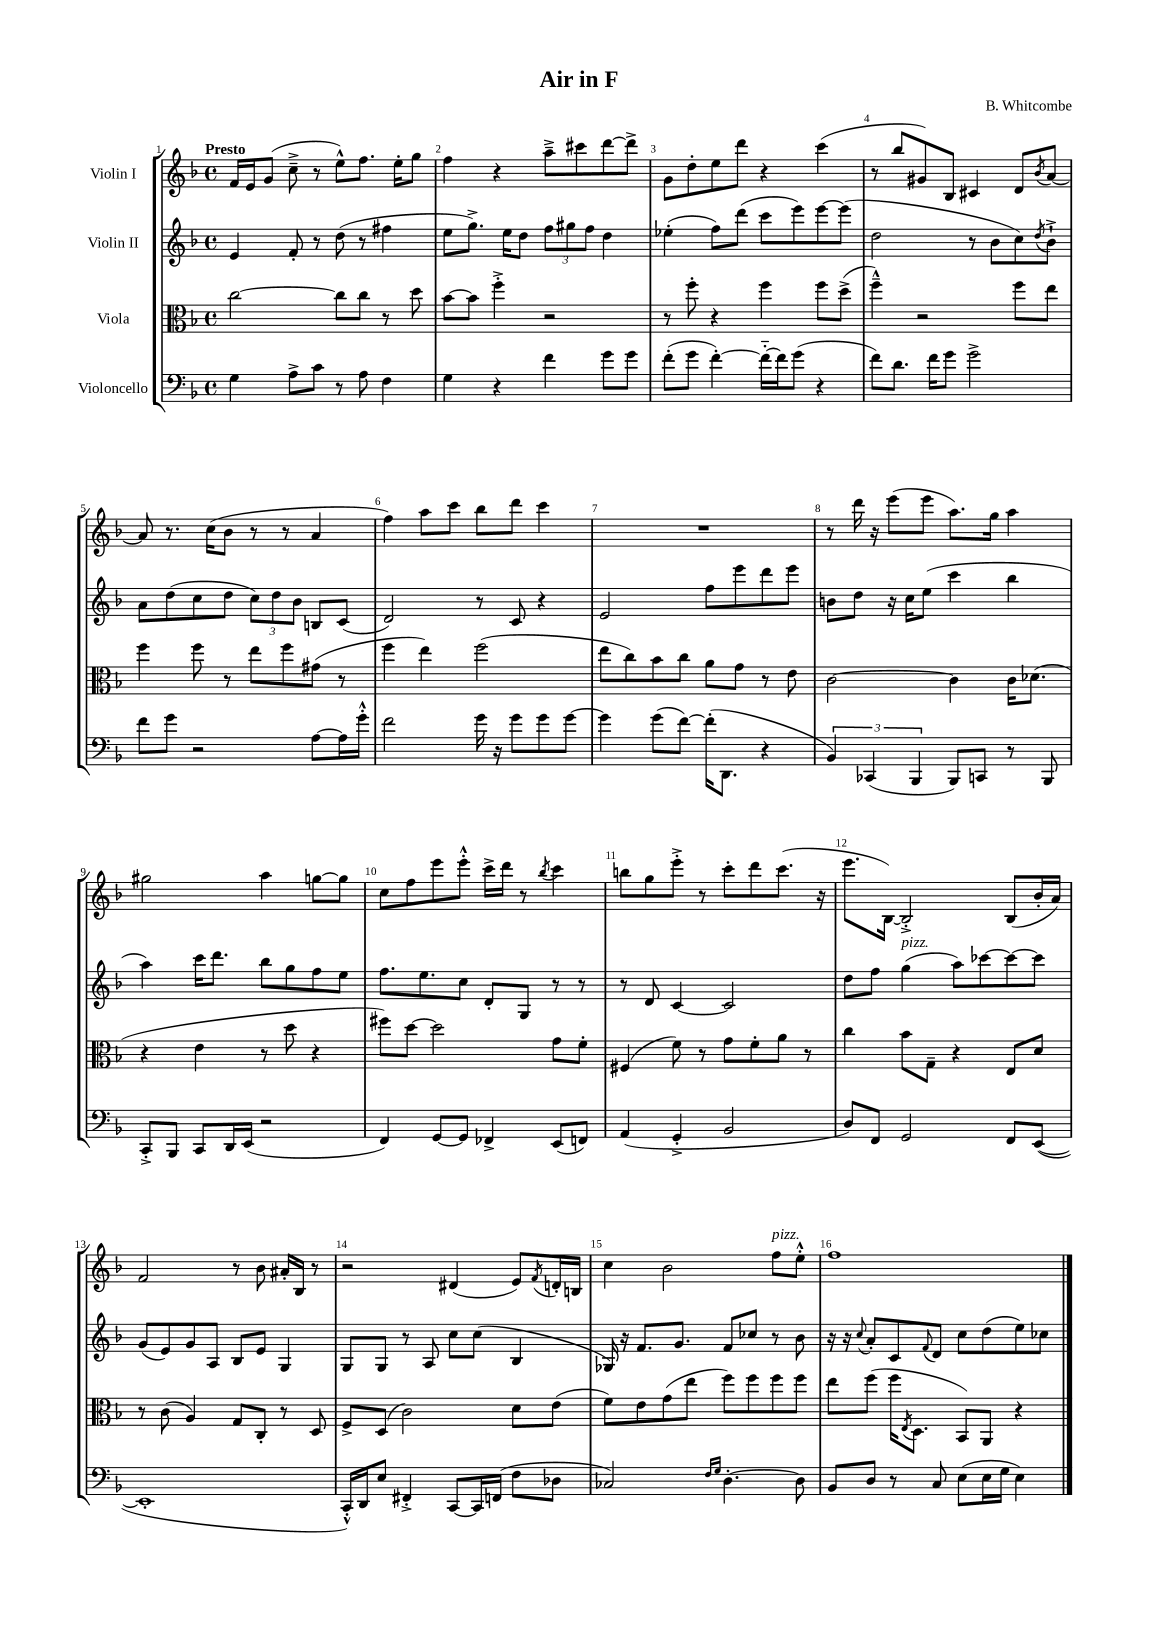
\header { title = "Air in F" composer = "B. Whitcombe" }
<<
\new StaffGroup <<
\new Staff = "s0" \with { instrumentName = "Violin I" } {
    \clef treble \key f \major \defaultTimeSignature \time 4/4 \tempo "Presto"
    f'16 e'16 g'8( c''8---> r8 e''8-^) f''8. e''16-. g''8 |
    f''4 r4 a''8---> cis'''8 d'''8~ d'''8-> |
    g'8 d''8-. e''8 d'''8 r4 c'''4( |
    r8 bes''8 gis'8) bes8 cis'4 d'8 \acciaccatura { bes'8 } a'8~ |
    a'8 r8. c''16( bes'8 r8 r8 a'4 |
    f''4) a''8 c'''8 bes''8 d'''8 c'''4 |
    R1 |
    r8 d'''16 r16 e'''8( e'''8 a''8.) g''16 a''4 |
    gis''2 a''4 g''8~ g''8 |
    c''8 f''8 e'''8 e'''8-.-^ c'''16-> d'''16 r8 \acciaccatura { bes''8 } c'''4 |
    b''8 g''8 e'''8-.-> r8 c'''8-. d'''8 c'''8.( r16 |
    e'''8. bes16~) bes2-.-> bes8( bes'16-. a'16) |
    f'2 r8 bes'8 ais'16-. bes16 r8 |
    r2 dis'4( e'8) \acciaccatura { f'8 } d'16-. b16 |
    c''4 bes'2 f''8^\markup { \italic "pizz." } e''8-.-^ |
    f''1 \bar "|." |
}
\new Staff = "s1" \with { instrumentName = "Violin II" } {
    \clef treble \key f \major \defaultTimeSignature \time 4/4
    e'4 f'8-. r8 d''8( r8 fis''4 |
    e''8 g''8.->) e''16 d''8 \tuplet 3/2 { f''8 gis''8 f''8 } d''4 |
    ees''4-.( f''8) d'''8( c'''8 e'''8) e'''8~ e'''8( |
    d''2 r8 bes'8 c''8) \acciaccatura { d''8 } bes'8-!-> |
    a'8 d''8( c''8 d''8 \tuplet 3/2 { c''8) d''8 bes'8 } b8 c'8( |
    d'2) r8 c'8 r4 |
    e'2 f''8 e'''8 d'''8 e'''8 |
    b'8 d''8 r16 c''16 e''8( c'''4 bes''4 |
    a''4) c'''16 d'''8. bes''8 g''8 f''8 e''8 |
    f''8. e''8. c''8 d'8-. g8 r8 r8 |
    r8 d'8 c'4~ c'2 |
    d''8 f''8 g''4^\markup { \italic "pizz." }( a''8) ces'''8~ ces'''8~ ces'''8 |
    g'8( e'8) g'8 a8 bes8 e'8 g4 |
    g8 g8 r8 a8 c''8 c''8( bes4 |
    ges16) r16 f'8. g'8. f'8 ces''8 r8 bes'8 |
    r16 r16 \appoggiatura { c''8 } a'8-. c'8 \appoggiatura { f'8 } d'8 c''8 d''8( e''8) ces''8 \bar "|." |
}
\new Staff = "s2" \with { instrumentName = "Viola" } {
    \clef alto \key f \major \defaultTimeSignature \time 4/4
    c''2~ c''8 c''8 r8 d''8 |
    bes'8~ bes'8 f''4-.-> r2 |
    r8 f''8-. r4 f''4 f''8 d''8->( |
    f''4---^) r2 f''8 e''8 |
    f''4 f''8 r8 e''8 f''8 gis'8( r8 |
    f''4 e''4) f''2( |
    e''8 c''8) bes'8 c''8 a'8 g'8 r8 e'8 |
    c'2~ c'4 c'16 des'8.( |
    r4 e'4 r8 d''8 r4 |
    fis''8) d''8~ d''2 g'8 f'8-. |
    fis4( f'8) r8 g'8 f'8-. a'8 r8 |
    c''4 bes'8 g8-- r4 e8 d'8 |
    r8 c'8( a4) g8 c8-. r8 d8 |
    f8-> d8( c'2) d'8 e'8( |
    f'8) e'8 g'8( e''8 f''8) f''8 f''8 f''8 |
    e''8 f''8( f''16 \acciaccatura { e8 } d8. bes,8) a,8 r4 \bar "|." |
}
\new Staff = "s3" \with { instrumentName = "Violoncello" } {
    \clef bass \key f \major \defaultTimeSignature \time 4/4
    g4 a8-> c'8 r8 a8 f4 |
    g4 r4 f'4 g'8 g'8 |
    f'8-.( g'8 f'4~-.) f'16~-_ f'16 g'8( r4 |
    f'8) d'8. f'16 g'8 g'2-> |
    f'8 g'8 r2 a8~ a16 g'16-.-^ |
    f'2 g'16 r16 g'8 g'8 g'8~ |
    g'4 g'8( f'8~) f'16-.( d,8. r4 |
    \tuplet 3/2 { bes,4) ces,4( bes,,4 } bes,,8) c,8 r8 bes,,8 |
    c,8-.-> bes,,8 c,8 d,16 e,16( r2 |
    f,4) g,8~ g,8 fes,4-> e,8( f,8) |
    a,4( g,4-.-> bes,2 |
    d8) f,8 g,2 f,8 e,8~( |
    e,1-. |
    c,16-.-^) d,16 e8 fis,4-.-> c,8~ c,16 f,16( f8 des8 |
    ces2) \grace { f16 g16 } d4.~-. d8 |
    bes,8 d8 r8 c8 e8( e16 g16 e4) \bar "|." |
}
>>
>>
\layout { \context { \Score \override BarNumber.break-visibility = ##(#f #t #t) barNumberVisibility = #all-bar-numbers-visible } }
